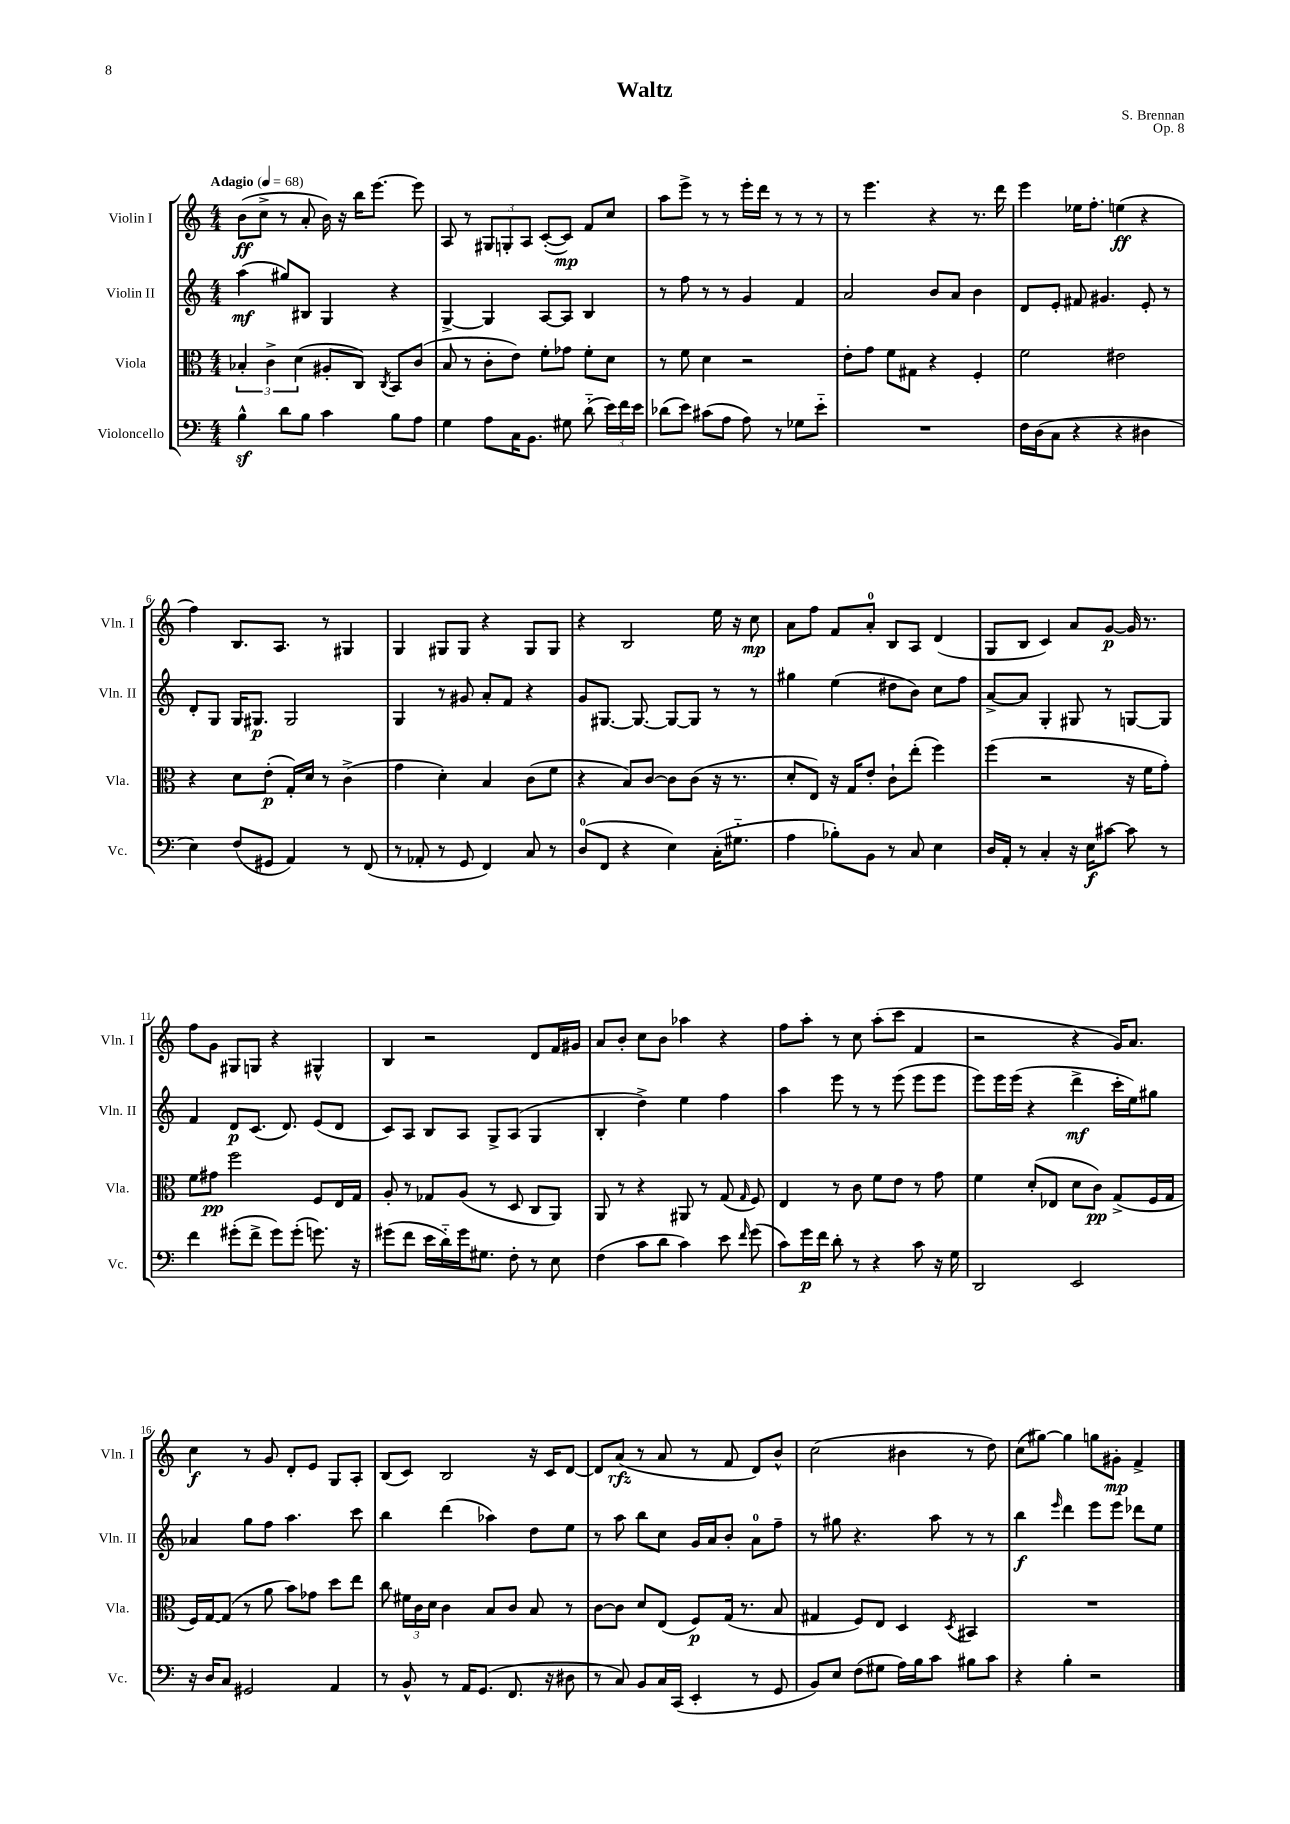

**kern	**kern	**kern	**kern
*staff4	*staff3	*staff2	*staff1
*clefF4	*clefC3	*clefG2	*clefG2
*k[]	*k[]	*k[]	*k[]
*M4/4	*M4/4	*M4/4	*M4/4
*MM68	*MM68	*MM68	*MM68
4B^^	6B-'	(4aa	(8b
.	.	.	8cc^
.	6c^	.	.
8d	.	8gg#)	8r
.	(6d	.	.
8B	.	8B#	8a'
4c	8A#'	4G	16b)
.	.	.	16r
.	8C)	.	16bb
.	.	.	[8.eee
.	8qC	.	.
8B	8BB	4r	.
8A	(8c	.	8eee]
=	=	=	=
4G	8B	[4G^	8A
.	8r	.	8r
8A	8c'	4G]	12G#
.	.	.	12G'
16C	8e)	.	.
.	.	.	12A
8.BB	.	.	.
.	8f'	[8A	([8c'
8G#	8g-	8A]	8c])
(8d'~	8f'	4B	8f
24e)	8d	.	8cc
24f	.	.	.
24e	.	.	.
=	=	=	=
(8d-	8r	8r	8aa
8e)	8f	8ff	8eee^
(8c#	4d	8r	8r
8A	.	8r	8r
8A)	2r	4g	16eee'
.	.	.	16ddd
8r	.	.	8r
8G-	.	4f	8r
8e'~	.	.	8r
=	=	=	=
1r	8e'	2a	8r
.	8g	.	4.eee
.	8f	.	.
.	8G#	.	.
.	4r	8b	4r
.	.	8a	.
.	4F'	4b	8.r
.	.	.	16ddd
=	=	=	=
16F	2f	8d	4eee
(16D	.	.	.
8C	.	8e'	.
4r	.	8f#	16ee-
.	.	.	8.ff'
.	.	4.g#	.
4r	2e#	.	(4ee
4D#	.	8e'	4r
.	.	8r	.
=	=	=	=
4E)	4r	8d'	4ff)
.	.	8G	.
(8F	8d	16G	8.B
.	.	8.G#	.
8GG#	(8e'	.	.
.	.	.	8.A
4AA)	16G')	2G#	.
.	16d	.	.
.	8r	.	8r
8r	(4c^	.	4G#
(8FF	.	.	.
=	=	=	=
8r	4g	4G	4G
8AA-'	.	.	.
8r	4d')	8r	8G#
8GG	.	8g#	8G#
4FF)	4B	8a'	4r
.	.	8f	.
8C	(8c	4r	8G#
8r	8f	.	8G#
=	=	=	=
(8D	4r	8g	4r
8FF	.	[8.G#	.
4r	8B)	.	2B
.	.	8.G#_	.
.	[8c	.	.
4E)	8c]	8G#_	.
.	(8c	8G#]	.
(16C'	16r	8r	16ee
8.G#'~	8.r	.	16r
.	.	8r	8cc
=	=	=	=
4A	8d'	4gg#	8a
.	8E)	.	8ff
8B-')	16r	(4ee	8f
.	16G	.	.
8BB	8e'	.	8a'
8r	8c`	8dd#	8B
8C	(8ee'	8b)	8A
4E	4ff)	8cc	(4d
.	.	8ff	.
=	=	=	=
16D	(4ff	[8a^	8G
16AA'	.	.	.
8r	.	8a]	8B
4C'	2r	4G'	4c)
16r	.	8G#	8a
16E	.	.	.
[8c#	.	8r	[8g
8c#]	16r	[8G	16g]
.	16f	.	8.r
8r	8g')	8G]	.
=	=	=	=
4f	8f	4f	8ff
.	8g#	.	8g
(8g#'	2ff	8d	8G#
8f^	.	(8.c	8G
8g#)	.	.	4r
.	.	8.d)	.
(8g#'	.	.	.
8.g)	8F	(8e	4G#^^
.	16E	8d	.
16r	16G	.	.
=	=	=	=
(8g#	8A'	8c)	4B
8f	8r	8A	.
16e	8G-	8B	2r
16d'~)	.	.	.
16g#	(8A	8A	.
8.G#	.	.	.
.	8r	8G^	.
8F'	8D	(8A	.
8r	8C	4G	8d
8E	8AA)	.	16f
.	.	.	16g#
=	=	=	=
(4F	8AA	4B'	8a
.	8r	.	8b'
8c	4r	4dd^)	8cc
8d	.	.	8b
4c)	8AA#	4ee	4aa-
.	8r	.	.
8e	(8G	4ff	4r
16qqf	16qqG	.	.
(8g	8F)	.	.
=	=	=	=
8c)	4E	4aa	8ff
16g	.	.	8aa'
16f	.	.	.
8d'	8r	8eee	8r
8r	8c	8r	8cc
4r	8f	8r	(8aa'
.	8e	(8eee	8ccc
8c	8r	8eee	4f
16r	8g	8eee	.
16G	.	.	.
=	=	=	=
2DD	4f	8eee)	2r
.	.	16eee	.
.	.	(16eee	.
.	(8d'	4r	.
.	8E-	.	.
2EE	8d	4ddd^	4r
.	8c)	.	.
.	(8G^	16ccc'	16g)
.	.	16ee)	8.a
.	16F	8gg#	.
.	16G	.	.
=	=	=	=
16r	16F)	4a-	4cc
16D	[16G	.	.
8C	(8G]	.	.
2GG#	8r	8gg	8r
.	8a	8ff	8g
.	8b)	4.aa	8d'
.	8g-	.	8e
4AA	8dd	.	8G
.	8ee	8ccc	8A'
=	=	=	=
8r	8cc	4bb	(8B
8BB^^	24f#	.	8c)
.	24c	.	.
.	24d	.	.
8r	4c	(4ddd	2B
16AA	.	.	.
(8.GG	.	.	.
.	8B	4aa-)	.
8.FF	8c	.	.
.	8B	8dd	16r
16r	.	.	16c
8D#	8r	8ee	[8d
=	=	=	=
8r	[8c	8r	8d]
8C)	8c]	8aa	(8a
8BB	8d	8bb	8r
16C	(8E	8cc	8a
(16CC	.	.	.
4EE'	8F)	16g	8r
.	.	16a	.
.	(16G	8b'	8f
.	8.r	.	.
8r	.	8a	8d)
8GG	8B	8ff~	8b^^
=	=	=	=
8BB)	4G#	8r	(2cc
8E	.	8gg#	.
(8F	8F)	4.r	.
8G#	8E	.	.
16A)	4D	.	4b#
16B	.	.	.
8c	.	8aa	.
.	8qD	.	.
8B#	4BB#	8r	8r
8c	.	8r	8dd)
=	=	=	=
4r	1r	4bb	(8cc
.	.	.	[8gg#)
.	.	16qqeee	.
4B'	.	4ddd	4gg#]
2r	.	8eee	8gg
.	.	8eee	8g#'
.	.	8ddd-	4f^
.	.	8ee	.
==	==	==	==
*-	*-	*-	*-
